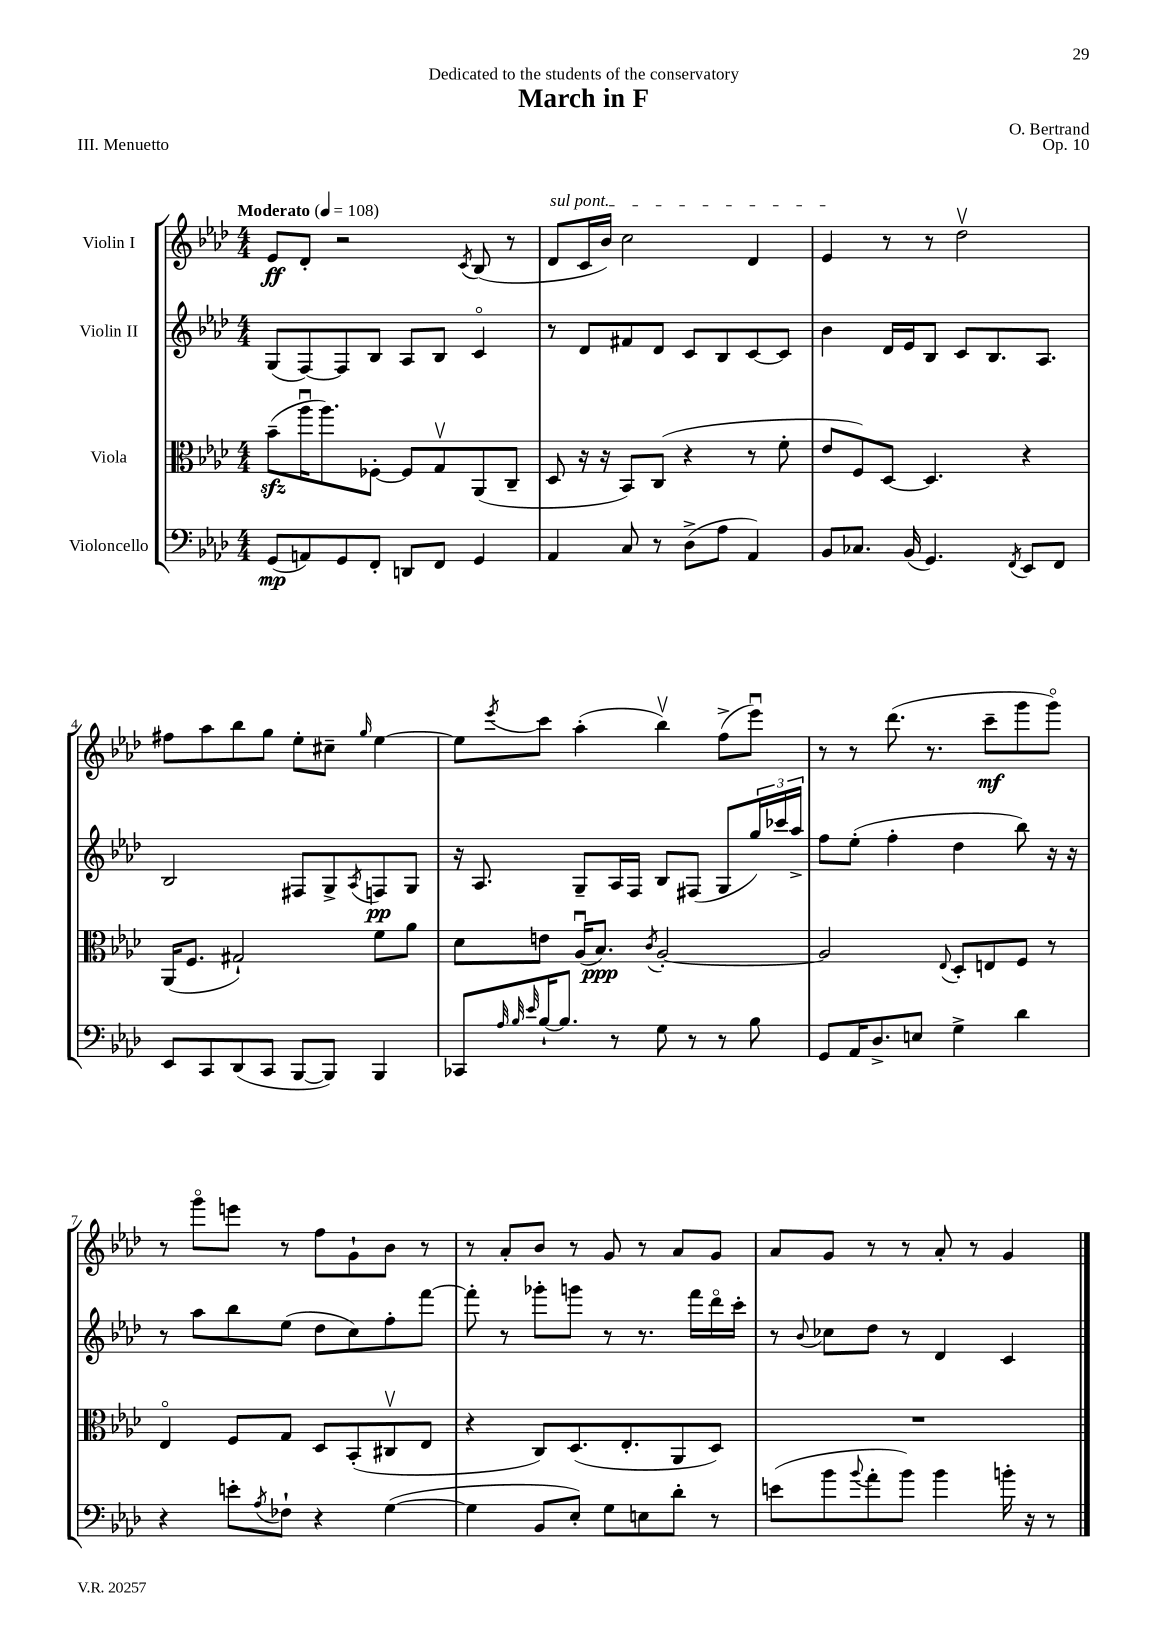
\header { title = "March in F" composer = "O. Bertrand" dedication = "Dedicated to the students of the conservatory" opus = "Op. 10" piece = "III. Menuetto" }
<<
\new StaffGroup <<
\new Staff = "s0" \with { instrumentName = "Violin I" } {
    \clef treble \key aes \major \numericTimeSignature \time 4/4 \tempo "Moderato" 4 = 108
    ees'8\ff des'8-. r2 \acciaccatura { c'8 } bes8( r8 |
    \once \override TextSpanner.bound-details.left.text = \markup { \italic "sul pont." } des'8\startTextSpan c'16 bes'16) c''2 des'4 |
    ees'4\stopTextSpan r8 r8 des''2\upbow |
    fis''8 aes''8 bes''8 g''8 ees''8-. cis''8-- \grace { g''16 } ees''4~ |
    ees''8 \acciaccatura { ees'''8 } c'''8 aes''4-.( bes''4\upbow) f''8->( ees'''8\downbow) |
    r8 r8 des'''8.( r8. c'''8--\mf g'''8 g'''8\flageolet) |
    r8 g'''8\flageolet e'''8 r8 f''8 g'8-! bes'8 r8 |
    r8 aes'8-. bes'8 r8 g'8 r8 aes'8 g'8 |
    aes'8 g'8 r8 r8 aes'8-. r8 g'4 \bar "|." |
}
\new Staff = "s1" \with { instrumentName = "Violin II" } {
    \clef treble \key aes \major \numericTimeSignature \time 4/4
    g8( f8~) f8 bes8 aes8 bes8 c'4\flageolet |
    r8 des'8 fis'8 des'8 c'8 bes8 c'8~ c'8 |
    bes'4 des'16 ees'16 bes8 c'8 bes8. aes8. |
    bes2 fis8 g8-> \acciaccatura { aes8 } f8\pp g8 |
    r16 aes8. g8-- aes16 f16 bes8 fis8( g8 \tuplet 3/2 { g''16) ces'''16 aes''16-> } |
    f''8 ees''8-.( f''4-. des''4 bes''8) r16 r16 |
    r8 aes''8 bes''8 ees''8( des''8 c''8) f''8-. f'''8~ |
    f'''8-. r8 ges'''8-. g'''8 r8 r8. f'''16 des'''16\flageolet c'''16-. |
    r8 \appoggiatura { bes'8 } ces''8 des''8 r8 des'4 c'4 \bar "|." |
}
\new Staff = "s2" \with { instrumentName = "Viola" } {
    \clef alto \key aes \major \numericTimeSignature \time 4/4
    bes'8--\sfz( aes''16\downbow aes''8.) fes8~-. fes8 g8\upbow aes,8( c8-- |
    des8 r16 r16 bes,8) c8( r4 r8 f'8-. |
    ees'8 f8) des8~ des4. r4 |
    aes,16( f8. gis2-!) f'8 aes'8 |
    des'8 e'8 aes16\downbow( bes8.\ppp) \acciaccatura { c'8 } aes2~-. |
    aes2 \appoggiatura { ees8 } des8-. e8 f8 r8 |
    ees4\flageolet f8 g8 des8 bes,8-.( cis8\upbow ees8 |
    r4 c8) des8.( ees8.-. aes,8 des8) |
    R1 \bar "|." |
}
\new Staff = "s3" \with { instrumentName = "Violoncello" } {
    \clef bass \key aes \major \numericTimeSignature \time 4/4
    g,8\mp( a,8) g,8 f,8-. d,8 f,8 g,4 |
    aes,4 c8 r8 des8->( aes8 aes,4) |
    bes,8 ces8. bes,16( g,4.) \acciaccatura { f,8 } ees,8 f,8 |
    ees,8 c,8 des,8( c,8 bes,,8~ bes,,8) bes,,4 |
    ces,8 \grace { aes32 bes32 ees'32 } bes16~-! bes8. r8 g8 r8 r8 bes8 |
    g,8 aes,16 des8.-> e8 g4-> des'4 |
    r4 e'8-. \acciaccatura { aes8 } fes8-! r4 g4~( |
    g4 bes,8 ees8-.) g8 e8 des'8-. r8 |
    e'8( bes'8 \appoggiatura { bes'8 } aes'8-. bes'8) bes'4 b'16-. r16 r8 \bar "|." |
}
>>
>>
